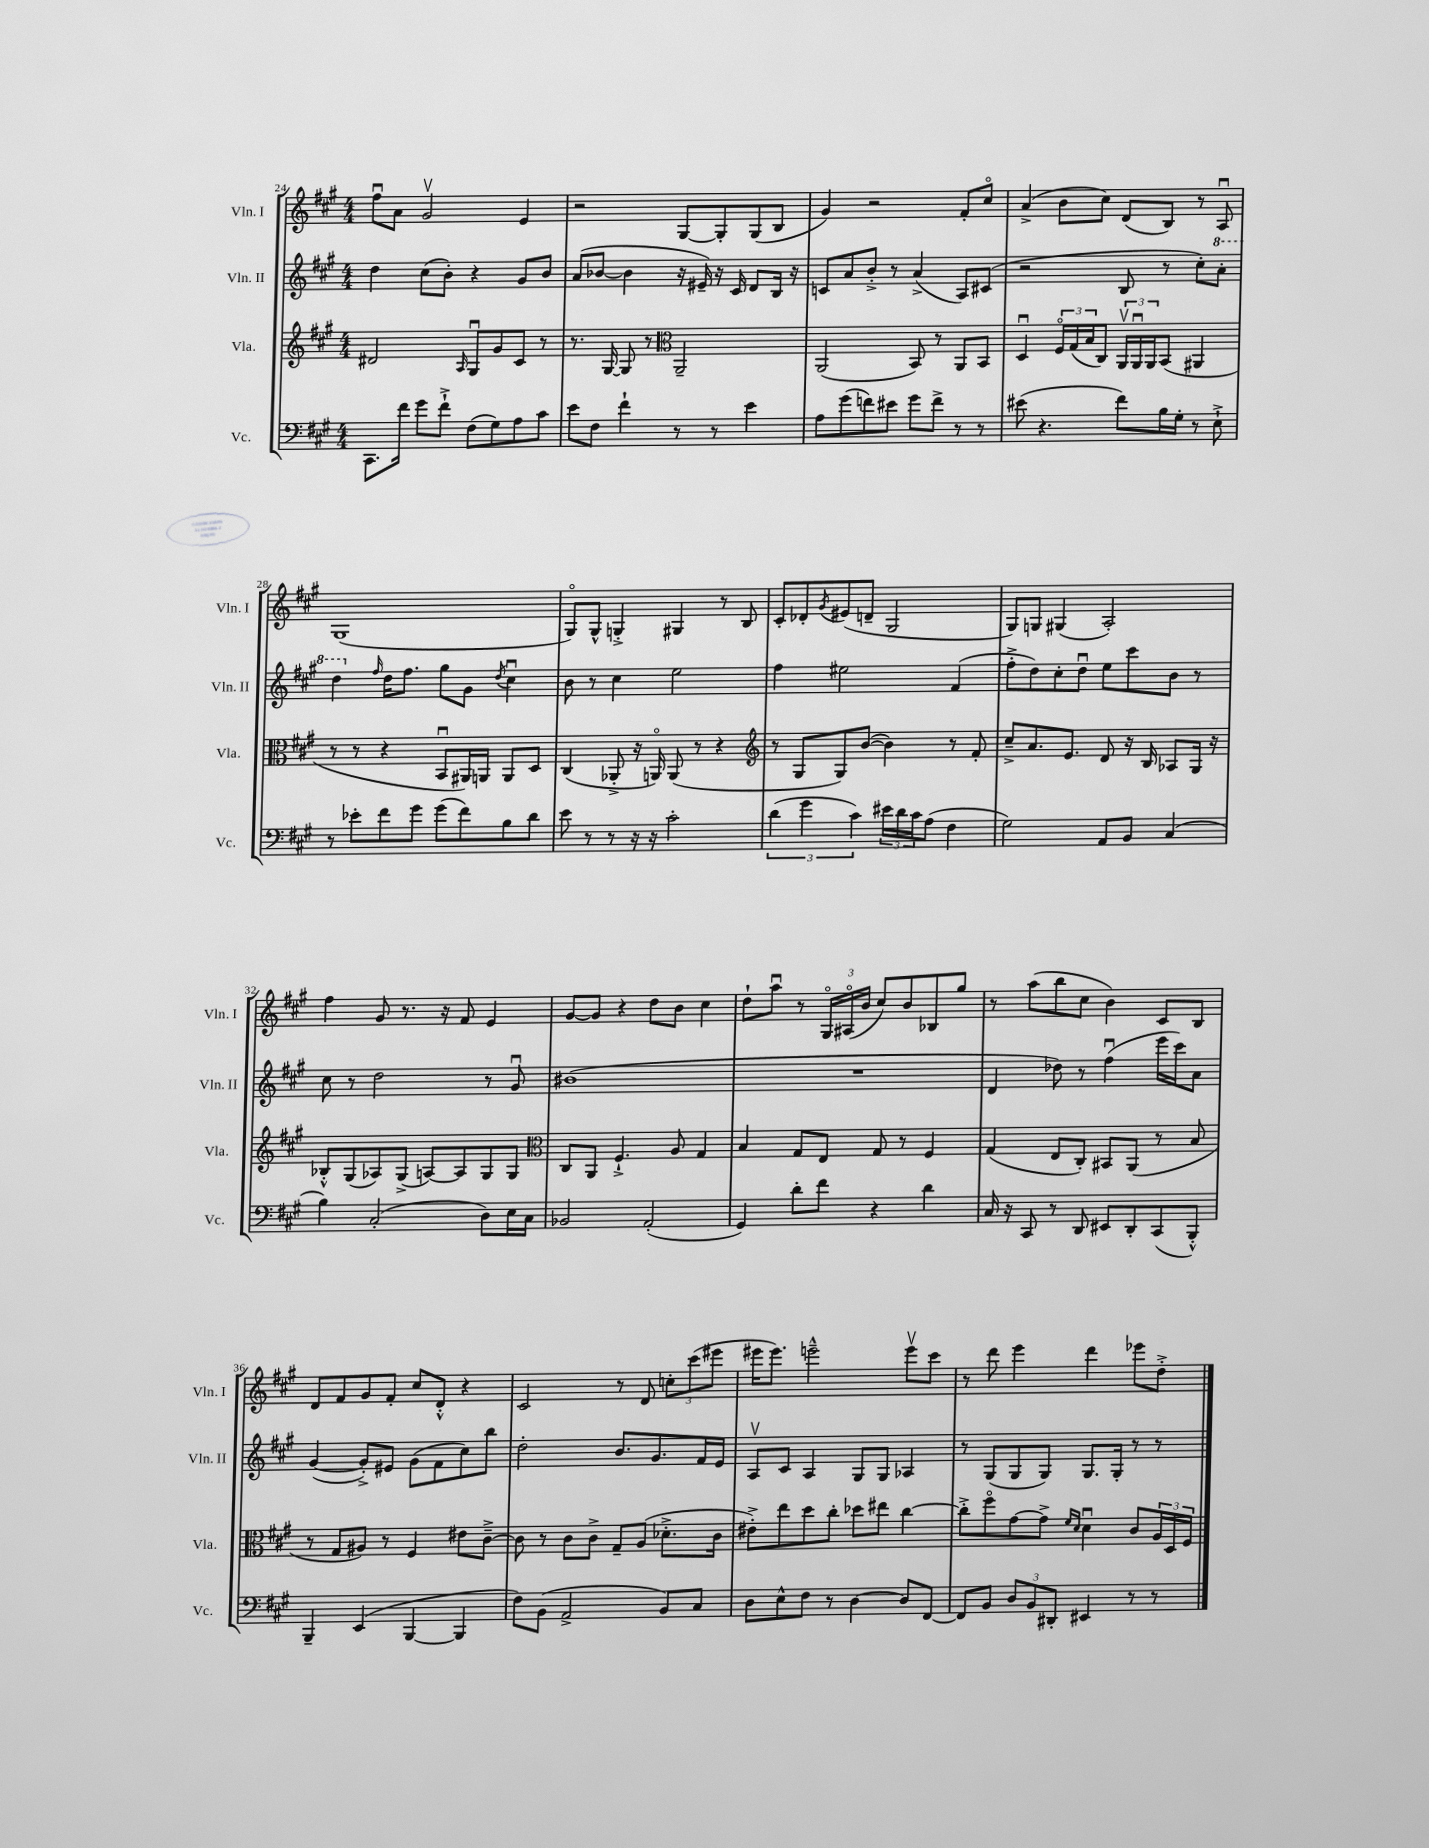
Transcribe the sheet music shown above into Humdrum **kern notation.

**kern	**kern	**kern	**kern
*part4	*part3	*part2	*part1
*staff4	*staff3	*staff2	*staff1
*I"Vc.	*I"Vla.	*I"Vln. II	*I"Vln. I
*I'Vc.	*I'Vla.	*I'Vln. II	*I'Vln. I
*clefF4	*clefG2	*clefG2	*clefG2
*k[f#c#g#]	*k[f#c#g#]	*k[f#c#g#]	*k[f#c#g#]
*M4/4	*M4/4	*M4/4	*M4/4
=24	=24	=24	=24
8.CC#\L	2d#X/	4dd\	8ff#u\L
.	.	.	8a\J
16f#\Jk	.	.	.
8g#\L	.	(8cc#\L	2g#v/
8f#`^\J	.	8b'\J)	.
.	16qqA/	.	.
(8F#\L	8G#u/L	4r	.
8G#\)	8g#/	.	.
8A\	8c#/J	8g#/L	4e/
8c#\J	8r	8b/J	.
=25	=25	=25	=25
8e\L	8.r	(8a/L	2r
8F#\J	.	[8b-X/J	.
.	[16G#/	.	.
4f#`\	8G#/]	4b-\]	.
.	8r	.	.
*	*clefC3	*	*
8r	2AA~/	16r	[8G#/L
.	.	16e#X~/)	.
8r	.	16r	8G#'/]
.	.	16c#/	.
4e\	.	8d/L	(8G#/
.	.	16B/Jk	8B/J
.	.	16r	.
=26	=26	=26	=26
8A\L	(2AA/	8cn/L	4g#/)
(8g#\	.	8a/	.
8fn\)	.	8b'^/J	2r
8e#X\J	.	8r	.
8g#\L	8BB/)	(4a^/	.
8f^\J	8r	.	.
8r	8AA/L	8A/L)	8f#'/L
8r	8BB/J	(8c#X/J	8cc#/J
=27	=27	=27	=27
(8e#X\	4Du/	2r	(4a^/
4.r	.	.	.
.	24F#/LL	.	8b\L
.	(24G#/	.	.
.	24B/J	.	.
.	8C#/J)	.	8cc#\J)
8f#\L)	24AAv/LL	8B/	(8d/L
.	24AAu/	.	.
.	24AA/J	.	.
16B\L	(8BB/J	8r	8B/J)
16G#'\JJ	.	.	.
8r	4AA#X/	8cc#'\L)	8r
*	*	*8va	*
8E`^\	.	8aa'\J	8Au/
!!LO:LB:g=z
=28	=28	=28	=28
8r	8r	4ddd\	(1G#
8e-X'\L	8r	.	.
*	*	*X8va	*
.	.	16qqff#/	.
8f#\	4r	16dd\KL	.
.	.	8.ff#\J	.
8g#\J	.	.	.
(8g#\L	8BBu/L	8gg#\L	.
8f#\)	16AA#X/L)	8g#\J	.
.	16AAn/JJ	.	.
.	.	8qdd/	.
8B\	8AA/L	4cc#u\	.
8d\J	8D/J	.	.
=29	=29	=29	=29
8e\	(4C#/	8b\	8G#/L)
8r	.	8r	8G#^^/J
8r	8AA-X'^/	4cc#\	4Gn'^/
16r	16r	.	.
16r	16AAn/)	.	.
2c#'\	(8AA/	2ee\	4G#X/
.	8r	.	.
.	4r	.	8r
.	.	.	8B/
=30	=30	=30	=30
*	*clefG2	*	*
(6d\	8r	4ff#\	8c#'/L
.	8G#/L	.	8d-X'/
6g#\	.	.	.
.	.	.	8qg#/
.	8G#/)	2ee#X\	(8e#X/
6c#\)	.	.	.
.	([8b/J	.	8dn~/J
24e#X\LL	4b\])	.	2G#/
24d\	.	.	.
24c#\J	.	.	.
(8A\J	.	.	.
4F#\	8r	(4f#/	.
.	8f#'/	.	.
=31	=31	=31	=31
2G#\)	8cc#~^/L	8ff#'^\L	8G#/L)
.	8.a/	8dd\)	8Gn/J
.	.	8cc#'\	(4G#X/
.	8.e/J	.	.
.	.	8ddu\J	.
8AA/L	8d/	8ee\L	2A'/)
8BB/J	16r	8ccc#\	.
.	16B/	.	.
(4C#/	8A-X/L	8b\J	.
.	16G#/Jk	8r	.
.	16r	.	.
!!LO:LB:g=z
=32	=32	=32	=32
4B\)	8B-X'^^/L	8cc#\	4ff#\
.	(8G#/	8r	.
(2C#'/	8A-X/)	2dd\	8g#/
.	(8G#^/J	.	8.r
.	[8An/L)	.	.
.	.	.	16r
.	8A/]	.	8f#/
8D\L)	8G#/	8r	4e/
16E\L	8G#/J	8g#u/	.
16C#\JJ	.	.	.
=33	=33	=33	=33
*	*clefC3	*	*
2BB-X/	8C#/L	(1b#X	[8g#/L
.	8AA/J	.	8g#/J]
.	4.F#`^/	.	4r
(2AA'/	.	.	8dd\L
.	8A/	.	8b\J
.	4G#/	.	4cc#\
=34	=34	=34	=34
4GG#/)	4B/	1r	8dd`\L
.	.	.	8aau\J
8d'\L	8G#/L	.	8r
8f#\J	8E/J	.	24G#/LL
.	.	.	(24A#X/
.	.	.	24b/JJ
4r	8G#/	.	8cc#/L)
.	8r	.	8b/
4d\	4F#/	.	8B-X/
.	.	.	8gg#/J
=35	=35	=35	=35
16C#/	(4G#/	4d/	8r
16r	.	.	.
8CC#/	.	.	(8aa\L
8r	8E/L	8dd-X\)	8bb\
8DD/	8C#'/J)	8r	8cc#\J
8EE#X/L	8BB#X/L	(4ff#u\	4b\)
8DD'/	(8AA/J	.	.
(8CC#/	8r	16eee\LL	8c#/L
.	.	16ccc#\J)	.
8BBB'^^/J)	8B/	8a\J	8B/J
!!LO:LB:g=z
=36	=36	=36	=36
4BBB~/	8r	([4g#/	8d/L
.	8G#/L	.	8f#/
(4EE/	8A#X/J)	8g#'^/L])	8g#/
.	8r	8e#X/J	8f#'/J
[4BBB/	4F#/	(8g#\L	8cc#/L
.	.	8f#\	8d'^^/J
4BBB/]	8e#X\L	8cc#\)	4r
.	[8c#~^\J	8bb\J	.
=37	=37	=37	=37
8F#\L)	8c#\]	2dd'\	2c#/
(8BB\J	8r	.	.
2AA^/	8c#\L	.	.
.	8c#^\J	.	.
.	8G#~/L	8.b/L	8r
.	(8A/J	.	8d/
.	.	8.g#/	.
8BB/L)	8.d-X'^\L	.	12ccn'\L
.	.	.	(12ccc#\
8C#/J	.	16f#/L	.
.	.	.	12eee#X\J
.	16c#\Jk	16e/JJ	.
=38	=38	=38	=38
8D\L	8e#X'^\L)	8Av/L	16eee#X\KL
.	.	.	8.eee#\J)
8E^^\	8ee\	8c#/J	.
8F#\J	8dd\	4A/	2eeen~^^\
8r	8cc#'\J	.	.
[4D\	8dd-X\L	8G#/L	.
.	8ee#X\J	8G#/J	.
8D/L]	[4cc#\	4A-X/	8eeev\L
[8FF#/J	.	.	8ccc#\J
=39	=39	=39	=39
8FF#/L]	8cc#'^\L]	8r	8r
8BB/J	8ff#\	(8G#/L	8ddd\
12D/L	[8g#\	8G#/	4eee\
12BB/	.	.	.
.	8g#^\J]	8G#/J)	.
12DD#X'/J	.	.	.
.	16qqf#/LL	.	.
.	16qqd/JJ	.	.
4EE#X/	4du\	8.G#/L	4ddd\
.	.	16G#'/Jk	.
8r	8c#/L	8r	8eee-X\L
8r	24A/L	8r	8dd'^\J
.	24D/	.	.
.	24F#/JJ	.	.
==	==	==	==
*-	*-	*-	*-
